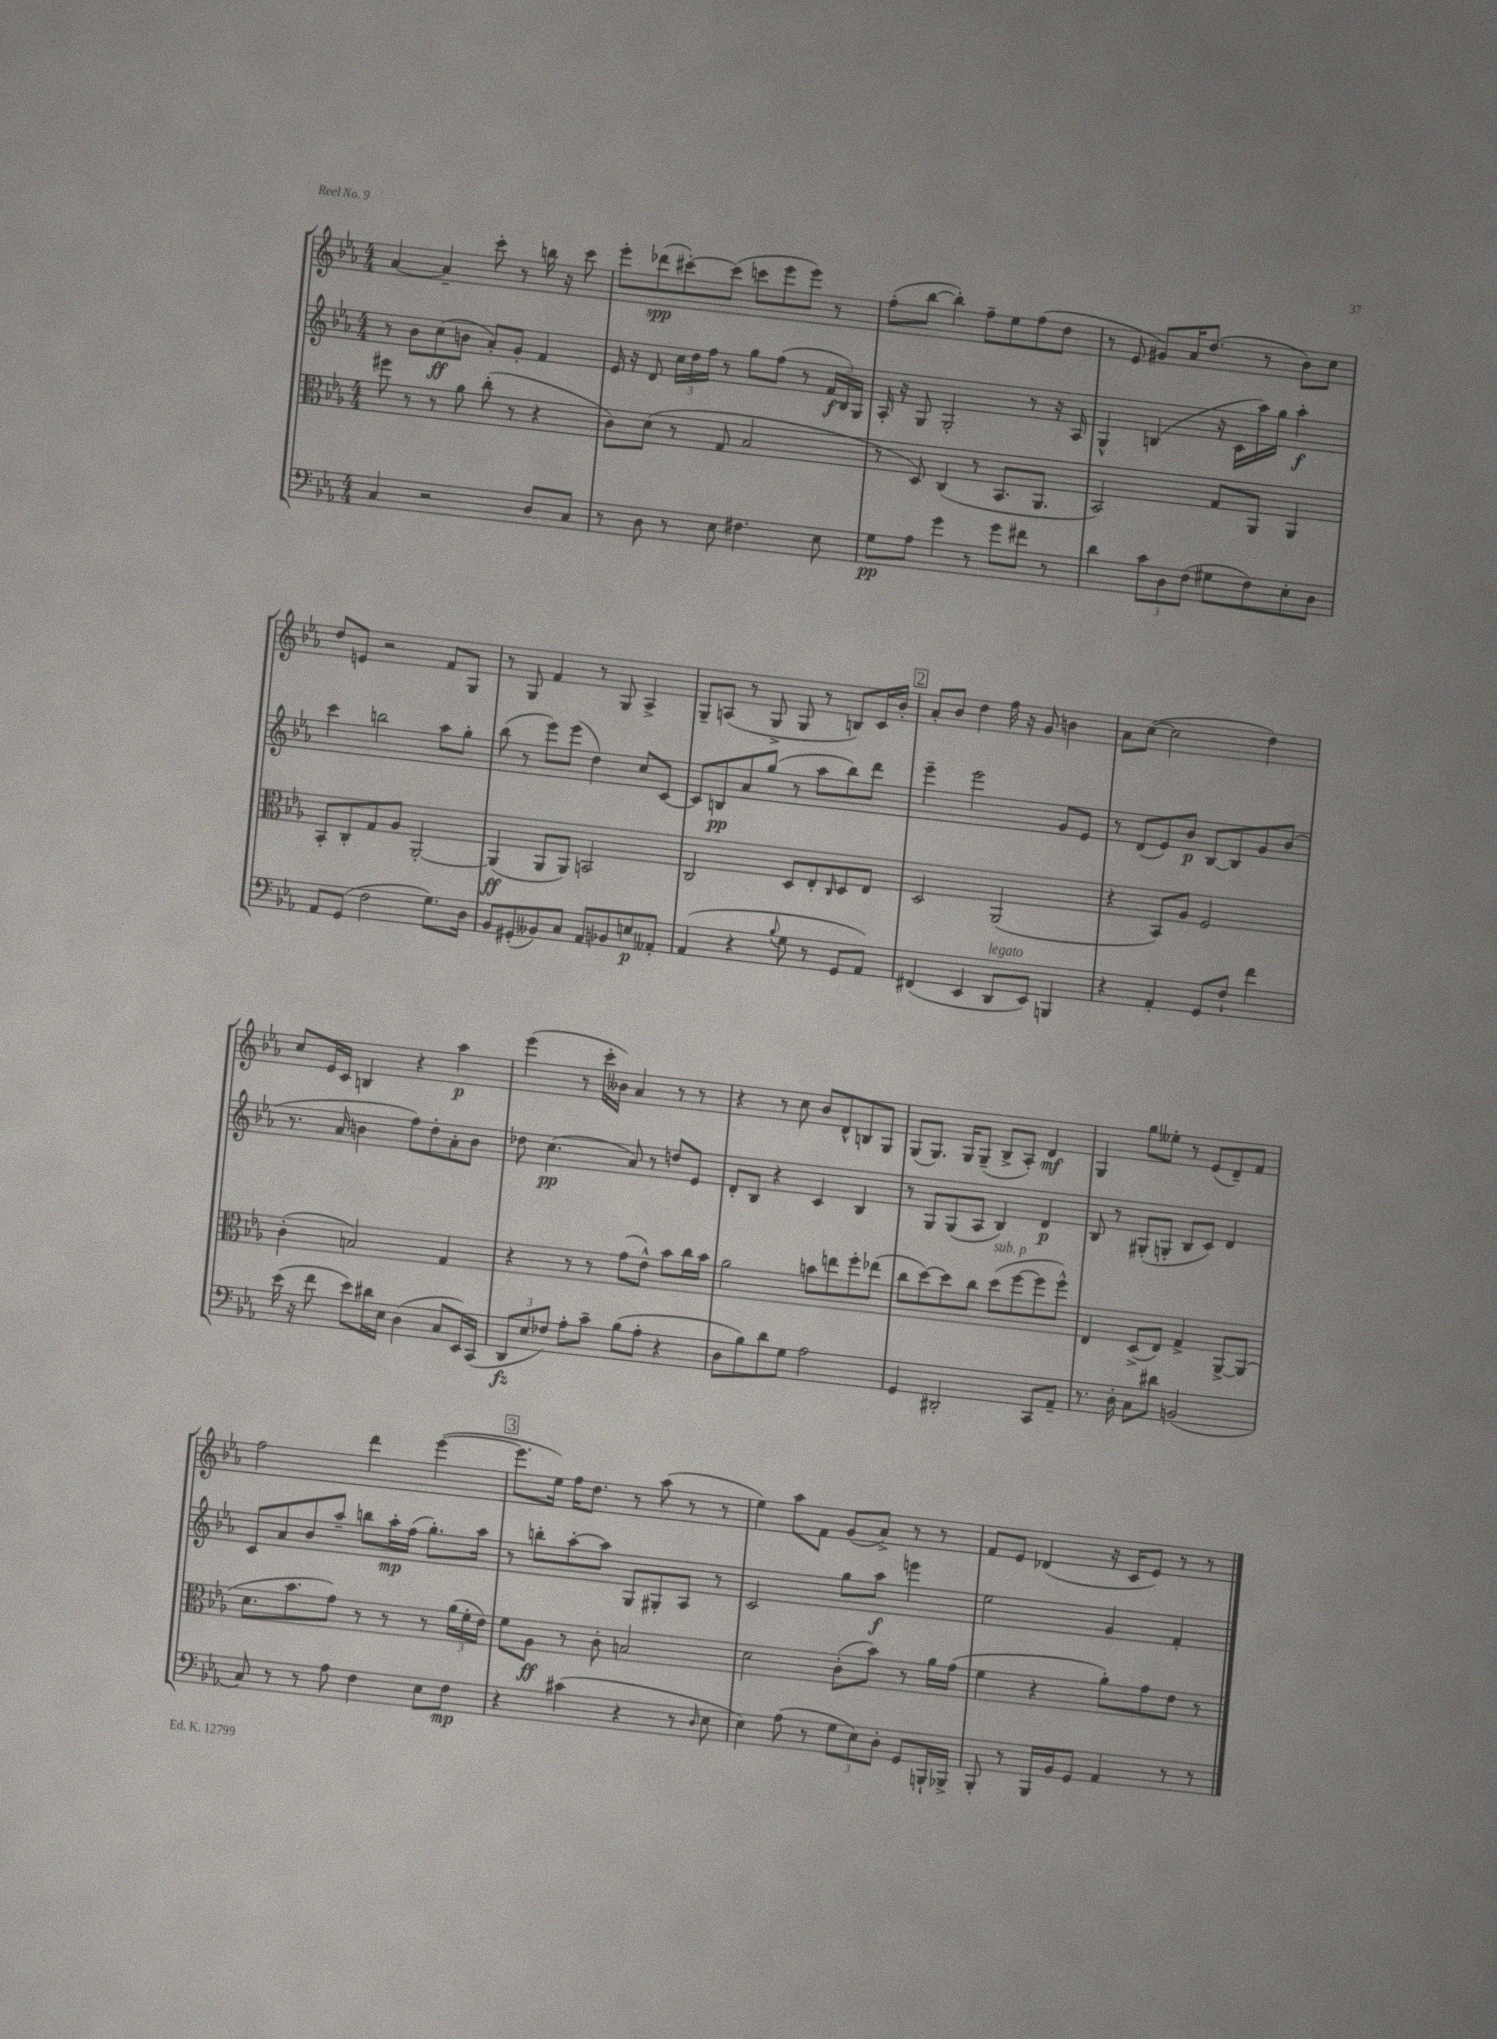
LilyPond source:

<<
\new StaffGroup <<
\new Staff = "s0" {
    \clef treble \key ees \major \numericTimeSignature \time 4/4
    aes'4~ aes'4-- c'''8-. r8 b''16 r16 c'''8 |
    ees'''8-. des'''8\spp( cis'''8~-.) cis'''8( c'''8 ees'''8 ees'''8) r8 |
    f''8-.( bes''8~ bes''4-.) f''8-- ees''8 f''8( d''8 |
    r8 ees'8 gis'8) aes'16 d''8.( r8 bes'8) c''8 |
    d''8 e'8 r2 f'8 g8 |
    r8 g8 f'4 r8 g8 aes4-> |
    g8-- a8( r8 g8-> g8 r8 b8) c'16 bes'16-. |
    \mark \markup { \box "2" } aes'8-. bes'8 d''4 f''16 r16 g'8 b'4 |
    aes'8 c''8~( c''2 d''4) |
    c''8 ees'16 c'16 b4 r4 aes''4\p |
    ees'''4( r8 c'''16-. beses'16) aes'4 r8 r8 |
    r4 r8 c''8 bes'8 d'8-^ b8 g8 |
    g8( g8.) g16 g8--( bes8-> aes8-.) d'4\mf |
    g4 g''8 eeses''8-. r8 ees'8( d'8--) f'8 |
    f''2 d'''4 ees'''4~( |
    \mark \markup { \box "3" } ees'''8. ees''16) f''16 d''8. r8 aes''8( r8 r8 |
    ees''4) aes''8 f'8 g'8( aes'8->) r8 r8 |
    f'8 ees'8 des'4( r16 c'16 ees'8) r8 r8 \bar "|." |
}
\new Staff = "s1" {
    \clef treble \key ees \major \numericTimeSignature \time 4/4
    r8 bes'8 c''8\ff( b'8 aes'8-.) g'8-. f'4 |
    ees'16 r16 d'8 \tuplet 3/2 { c''16 d''16 f''16 } r8 g''8 f''8( r8 \tuplet 3/2 { f'16\f bes16) g16 } |
    aes16-. r16 g8 g2-. r8 r16 aes16 |
    g4-^ b4( r16 c'16 aes''16) g''16 aes''4-.\f |
    c'''4 b''2 aes''8 g''8-. |
    bes''8( r8 ees'''8) ees'''8( d''4) c''8 c'8~ |
    c'8 b8\pp aes'8 g''8( r8 aes''8 bes''8) d'''8 |
    \mark \markup { \box "2" } ees'''4-- ees'''2 g'8 ees'8 |
    r8 d'8( ees'8) bes'8\p bes8~ bes8 g'8 bes'8( |
    r8. aes'16 b'4 f''8) d''8-. aes'8-. b'8 |
    des''8 c''4.\pp( aes'8) r8 d''8 ees'8 |
    d'8-. bes8 r4 c'4 bes4 |
    r8 g8 g8( aes8 bes4) d'4\p |
    bes8 r8 gis8-.( g8-. bes8 c'8) d'4 |
    c'8 aes'8 bes'8 aes''8-- b''8 aes''16-.\mp f''16( g''8.-.) aes''16 |
    \mark \markup { \box "3" } r8 b''8-. aes''8~-. aes''8 g8 gis8-. aes8 r8 |
    c'2 g''8 aes''8\f e'''4 |
    ees''2 g'4 f'4-. \bar "|." |
}
\new Staff = "s2" {
    \clef alto \key ees \major \numericTimeSignature \time 4/4
    fis''8 r8 r8 aes'8 c''8-.( r8 r4 |
    c'8) d'8( r8 g8 bes2 |
    r8 d8) c4( r8 bes,8. aes,8. |
    bes,2) g8 aes,8 aes,4 |
    bes,8-. c8-. g8 aes8 aes,2~-. |
    aes,4\ff( aes,8 aes,8) b,2 |
    c2 d8 ees8-. \grace { c16 } d8 ees8 |
    \mark \markup { \box "2" } d2 aes,2( |
    r4 bes,8) aes8 f2 |
    c'4-.( b2) g4 |
    r4 r8 r8 g'8( ees'8-^) bes'8 c''16 bes'16 |
    aes'2 b'8 e''8 f''8-. ees''8( |
    c''8 d''8~) d''8 c''8 d''8^\markup { \italic "sub. p" }( f''8~ f''8 f''8-^) |
    ees4 d8->( ees8) g4-> aes,8~-> aes,8( |
    d'8. bes'8. g'8) r8 r8 r8 \tuplet 3/2 { aes'16( f'16-. ees'16) } |
    \mark \markup { \box "3" } f'8 aes8\ff r8 c'8-. b2 |
    d'2 c'8-.( bes'8) r8 aes'16 g'16( |
    f'4 r4 aes'8-.) g'8 ees'8 r8 \bar "|." |
}
\new Staff = "s3" {
    \clef bass \key ees \major \numericTimeSignature \time 4/4
    c4 r2 d8 c8 |
    r8 d8 r8 ees8 fis4. ees8 |
    g8\pp aes8 g'4 r8 g'8 fis'8 r8 |
    d'4 \tuplet 3/2 { c'8 d8 f8( } gis8 f8) ees8-. d8 |
    aes,8 g,8( f2 g8.) d16 |
    bes,8 gis,8-.( beses,8) c8 aes,8 bes,8 e8\p aeses,8-. |
    aes,4( r4 \appoggiatura { bes8 } g8 r8 g,8 aes,8) |
    \mark \markup { \box "2" } fis,4( ees,4 d,8^\markup { \italic "legato" } ees,8) b,,4 |
    r4 aes,4-. g,8 f8-! f'4 |
    ees'16( r16 f'8 ees'8) dis'16 ees16 d4( c8 ees,16) c,16( |
    \tuplet 3/2 { d,8\fz ees8 fes8) } aes8-. c'8-- bes8( aes8-. r4 |
    d8 bes8) d'8 g8 aes2 |
    g,4 dis,2-. c,8 aes,8-- |
    r8. d16-. c8 dis'8 b,2( |
    c8) r8 r8 aes8 f4 ees8 f8\mp |
    \mark \markup { \box "3" } r4 cis'4( r4 r8 \grace { d16 } ees8 |
    ees4) aes8( r8 \tuplet 3/2 { g8 ees8) d8-. } g,8 b,,16-! bes,,16-> |
    bes,,8-. r8 bes,,16 bes,16 g,8 aes,4 r8 r8 \bar "|." |
}
>>
>>
\layout { \context { \Score \remove "Bar_number_engraver" } }
